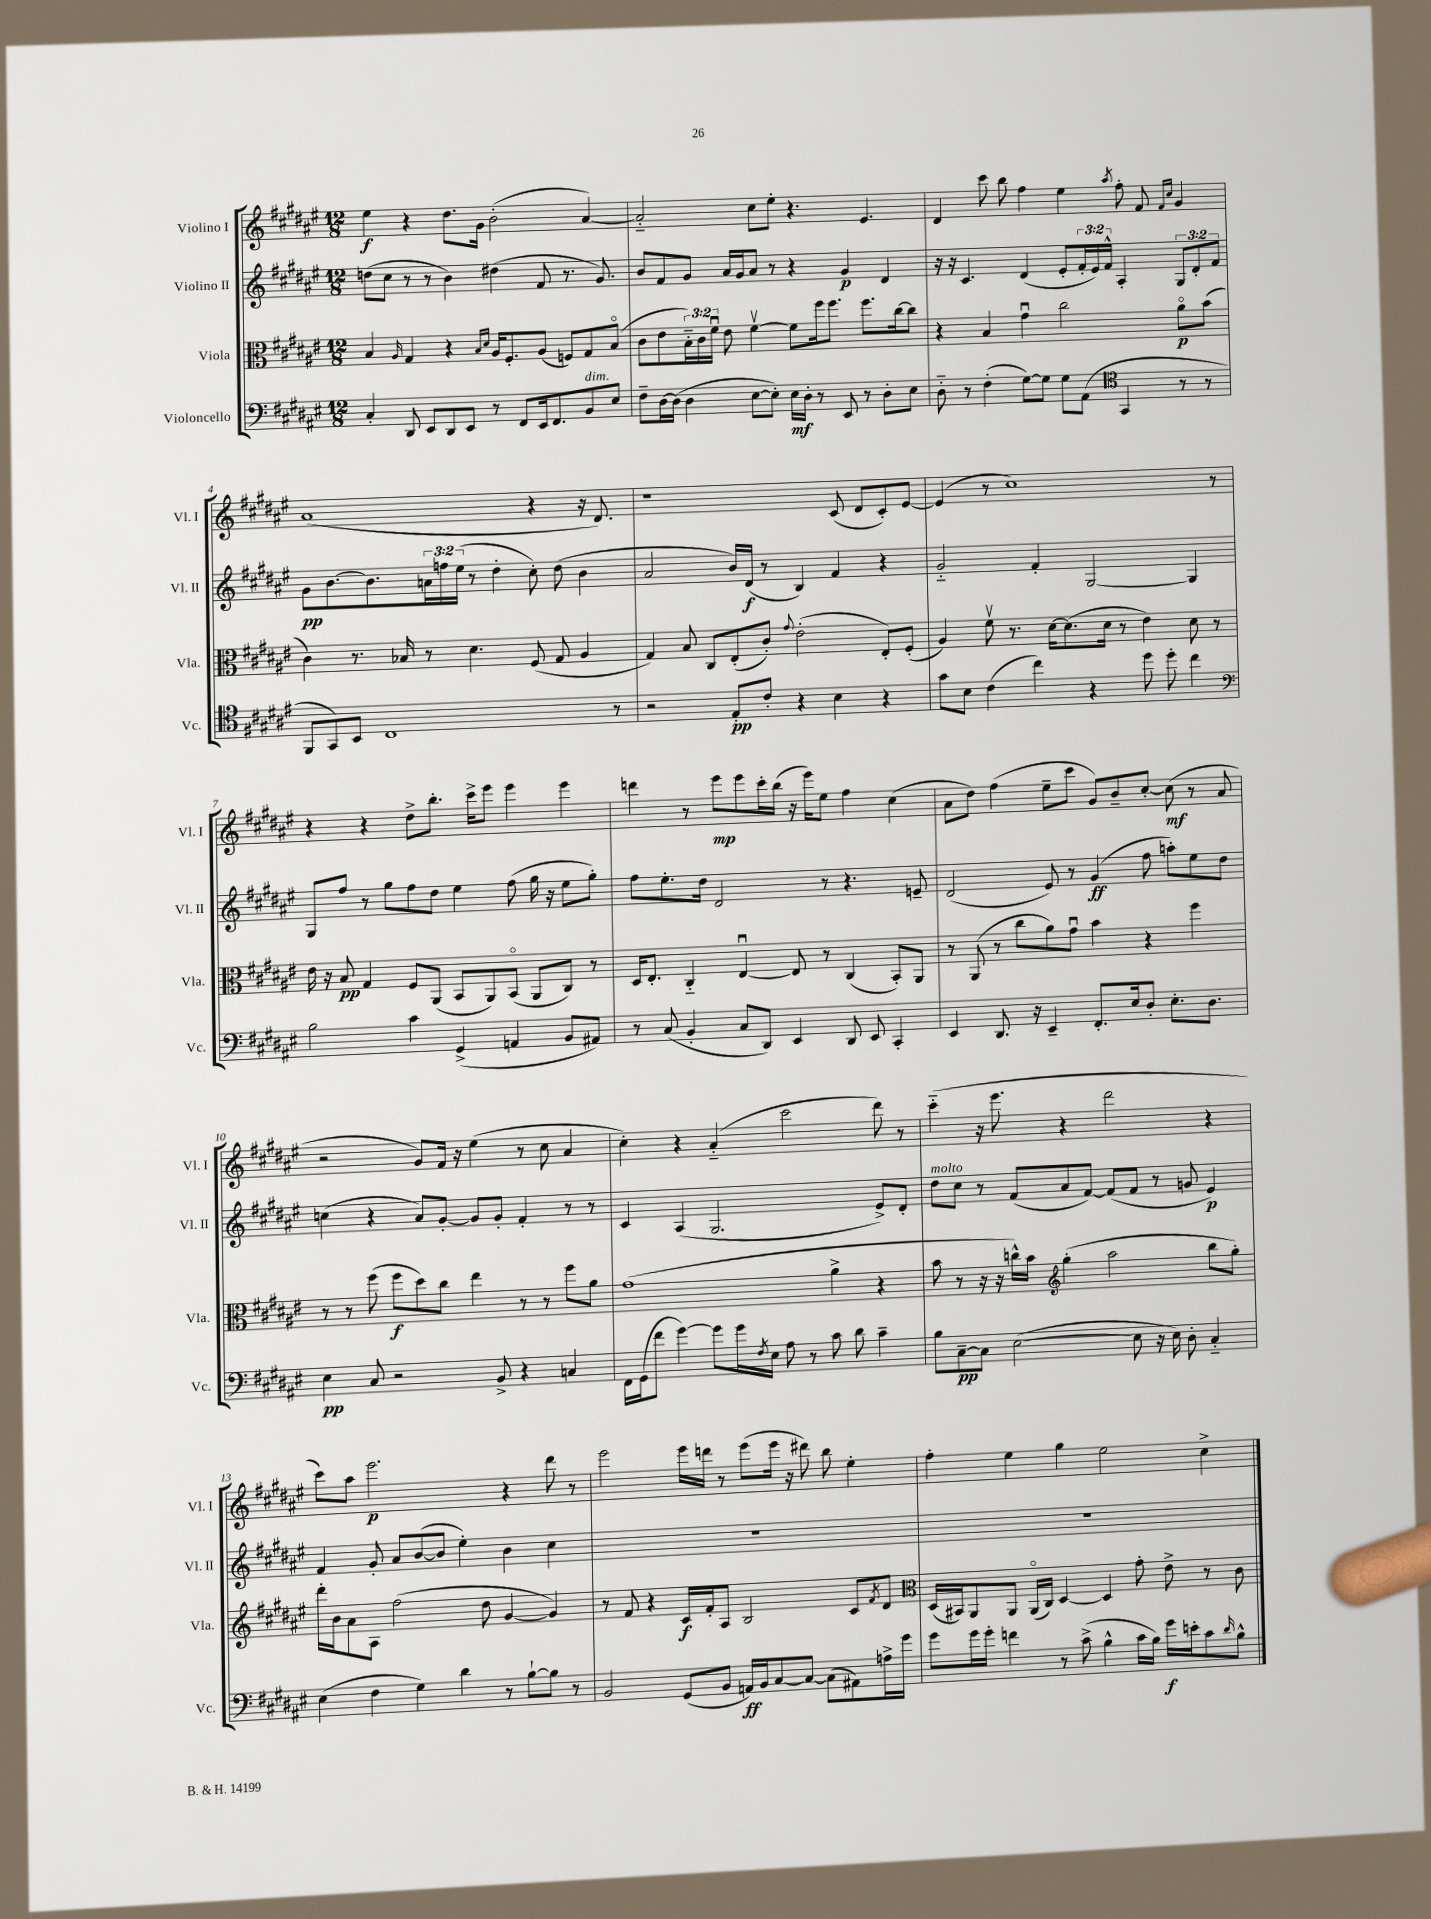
<<
\new StaffGroup <<
\new Staff = "s0" \with { instrumentName = "Violino I" shortInstrumentName = "Vl. I" } {
    \clef treble \key fis \major \numericTimeSignature \time 12/8
    eis''4\f r4 dis''8. gis'16 b'2-.( ais'4~) |
    ais'2-_ cis''8 eis''8-. r4. eis'4. |
    dis'4 cis'''8 b''8 fis''4 eis''4 \acciaccatura { ais''8 } fis''8-. fis'8 \grace { fis'16 cis''16 } gis'4 |
    ais'1( r4 r16 dis'8.) |
    r1 cis'8( dis'8 cis'8-.) eis'8~ |
    eis'4( r8 cis''1) r8 |
    r4 r4 dis''8-> b''8.-. cis'''16-> eis'''8 eis'''4 eis'''4 |
    d'''4 r8 eis'''8\mp eis'''8 cis'''16-. b''16( r16 eis'''16) eis''8 fis''4 cis''4( |
    ais'8 dis''8) fis''4( eis''8-- cis'''8 gis'8) b'8-- cis''8~-. cis''8\mf( r8 ais'8 |
    r2 gis'8) fis'16 r16 eis''4( r8 cis''8 ais'4 |
    cis''4-.) r4 ais'4-_( cis'''2 dis'''8) r8 |
    cis'''4-_( r16 eis'''8. r4 dis'''2 r4 |
    cis'''8) ais''8 eis'''2.\p r4 dis'''8 r8 |
    eis'''2 eis'''16 d'''16 r8 eis'''8( eis'''16 r16 dis'''8) b''8 eis''4-. |
    fis''4-. eis''4 gis''4 eis''2 cis''4-> \bar "|." |
}
\new Staff = "s1" \with { instrumentName = "Violino II" shortInstrumentName = "Vl. II" } {
    \clef treble \key fis \major \numericTimeSignature \time 12/8 \override Staff.TupletNumber.text = #tuplet-number::calc-fraction-text
    d''8( cis''8 r8 r8 b'4) dis''4( fis'8 r8. gis'8.) |
    b'8 fis'8 gis'8 ais'16 gis'16 ais'8 r8 r4 gis'4\p dis'4 |
    r16 r16 cis'4. dis'4( eis'8-. \tuplet 3/2 { fis'16-. eis'16) fis'16-^ } ais4-. \tuplet 3/2 { gis8 dis'8-. fis'8 } |
    gis'8\pp b'8.~ b'8. \tuplet 3/2 { a'16 f''16 eis''16( } r8 dis''4-. cis''8-.) dis''8( b'4 |
    ais'2 b'16) dis'16\f( r8 b4) fis'4 r4 |
    gis'2-_ fis'4-. gis2~ gis4 |
    gis8 fis''8 r8 gis''8 fis''8 dis''8 eis''4 fis''8( gis''16 r16 eis''8 gis''8-.) |
    fis''8 eis''8.-. dis''16 dis'2 r8 r4. e'8-- |
    dis'2( eis'8) r8 gis'4\ff( fis''8 a''8-.) eis''8 dis''8 |
    c''4( r4 ais'8) gis'8~-. gis'8 gis'8-. fis'4-. r8 r8 |
    cis'4 ais4( gis2. eis'8->) dis'8-. |
    dis''8^\markup { \italic "molto" } cis''8 r8 fis'8( ais'8 fis'8~) fis'8( fis'8 r8 g'8 eis'4\p) |
    fis'4 gis'8-. ais'8 b'8~( b'8 eis''4-.) b'4 cis''4 |
    R1. |
    R1. \bar "|." |
}
\new Staff = "s2" \with { instrumentName = "Viola" shortInstrumentName = "Vla." } {
    \clef alto \key fis \major \numericTimeSignature \time 12/8 \override Staff.TupletNumber.text = #tuplet-number::calc-fraction-text
    b4 \grace { ais16 } gis4 r4 \grace { b16 dis'16 } ais16 fis8.-. ais8( f8) gis8 b8\flageolet( |
    cis'8 eis'8 \tuplet 3/2 { b16-_) cis'16 fis'16\downbow } eis'8 fis'4~\upbow fis'8 fis''16 fis''8. fis''8. cis''16~ cis''8 |
    r4 b4 gis'4\downbow cis''2 ais'8\flageolet\p b'8( |
    cis'4) r8. bes16 r8 dis'4. fis8( gis8 ais4 |
    gis4) b8 cis8 eis8-.( cis'8-.) \appoggiatura { gis'8 } eis'2-.( eis8-.) fis8-.( |
    ais4) fis'8\upbow r8. dis'16~ dis'8.( dis'16 r8 eis'4) dis'8 r8 |
    eis'16 r16 b8\pp gis4 fis8 ais,8( b,8 ais,8) b,8\flageolet( ais,8 cis8) r8 |
    dis16 eis8.-. cis4-_ eis4~\downbow eis8 r8 cis4( b,8-.) ais,8 |
    r8 ais,8( r8 cis''8 ais'8) gis'8\downbow b'4 r4 fis''4 |
    r8 r8 fis''8( fis''8\f dis''8) cis''8 eis''4 r8 r8 fis''8 ais'8 |
    gis'1( ais'4-> r4 |
    b'8 r8 r16 r16 c''16-^) b'16 \clef treble gis''4-.( ais''2 b''8 gis''8-.) |
    dis'''16-. b'16 ais'8 ais8 fis''2( dis''8 gis'4~ gis'4) |
    r8 fis'8 r4 cis'16\f fis'16-. ais8 b2 cis'8 \acciaccatura { fis'8 } dis'8 |
    \clef alto dis16( bis,16) ais,8 ais,8 ais,16\flageolet( cis16) dis4~ dis4 gis'8-. eis'8-> r8 cis'8 \bar "|." |
}
\new Staff = "s3" \with { instrumentName = "Violoncello" shortInstrumentName = "Vc." } {
    \clef bass \key fis \major \numericTimeSignature \time 12/8
    cis4-. dis,8 eis,8 dis,8 eis,8 r8 fis,8 eis,16 fis,8. b,8^\markup { \italic "dim." } eis8 |
    fis8-- dis16~ dis16( dis4 eis8~ eis8-.) eis16\mf dis16-. r8 eis,8 r8 dis8-. eis8 |
    dis8-_ r8 fis4-.( gis8~) gis8 gis8 ais,8( \clef tenor gis,4 r8 r8 |
    fis,8 gis,8) b,8 cis1 r8 |
    r2 eis8-.\pp cis'8-. r4 b4 r4 |
    gis'8 b8 cis'4( cis''4) r4 dis''8 dis''8-. cis''4 |
    \clef bass b2 cis'4 gis,4->( a,4 b,8 ais,8) |
    r8 cis8( b,4-. cis8 dis,8) eis,4 dis,8 eis,8 cis,4-. |
    eis,4 dis,8. r16 eis,4-- fis,8.-. eis16 dis8-. eis8.-. dis8. |
    eis4\pp cis8 r2 b,8-> r4 c4 |
    fis,16 gis,16( fis'8 gis'4~) gis'8 gis'16 \acciaccatura { fis8 } eis16 ais8 r8 cis'8 dis'8 cis'4-- |
    b8 cis8~--\pp cis8 eis2~( eis8 r16 eis16) dis8-. cis4-_ |
    eis4( fis4 gis4) dis'4 r8 b8~-! b8 r8 |
    b,2 gis,8( b,8 a,16\ff) b,16 cis8~ cis8~ cis8( ais,8) a16-> gis'16 |
    gis'8 gis'16 gis'16-. f'4 r8 cis'8->( b4-^ cis'16 b16) gis'16\f e'16-. cis'8 \grace { dis'16 } b8-^ \bar "|." |
}
>>
>>
